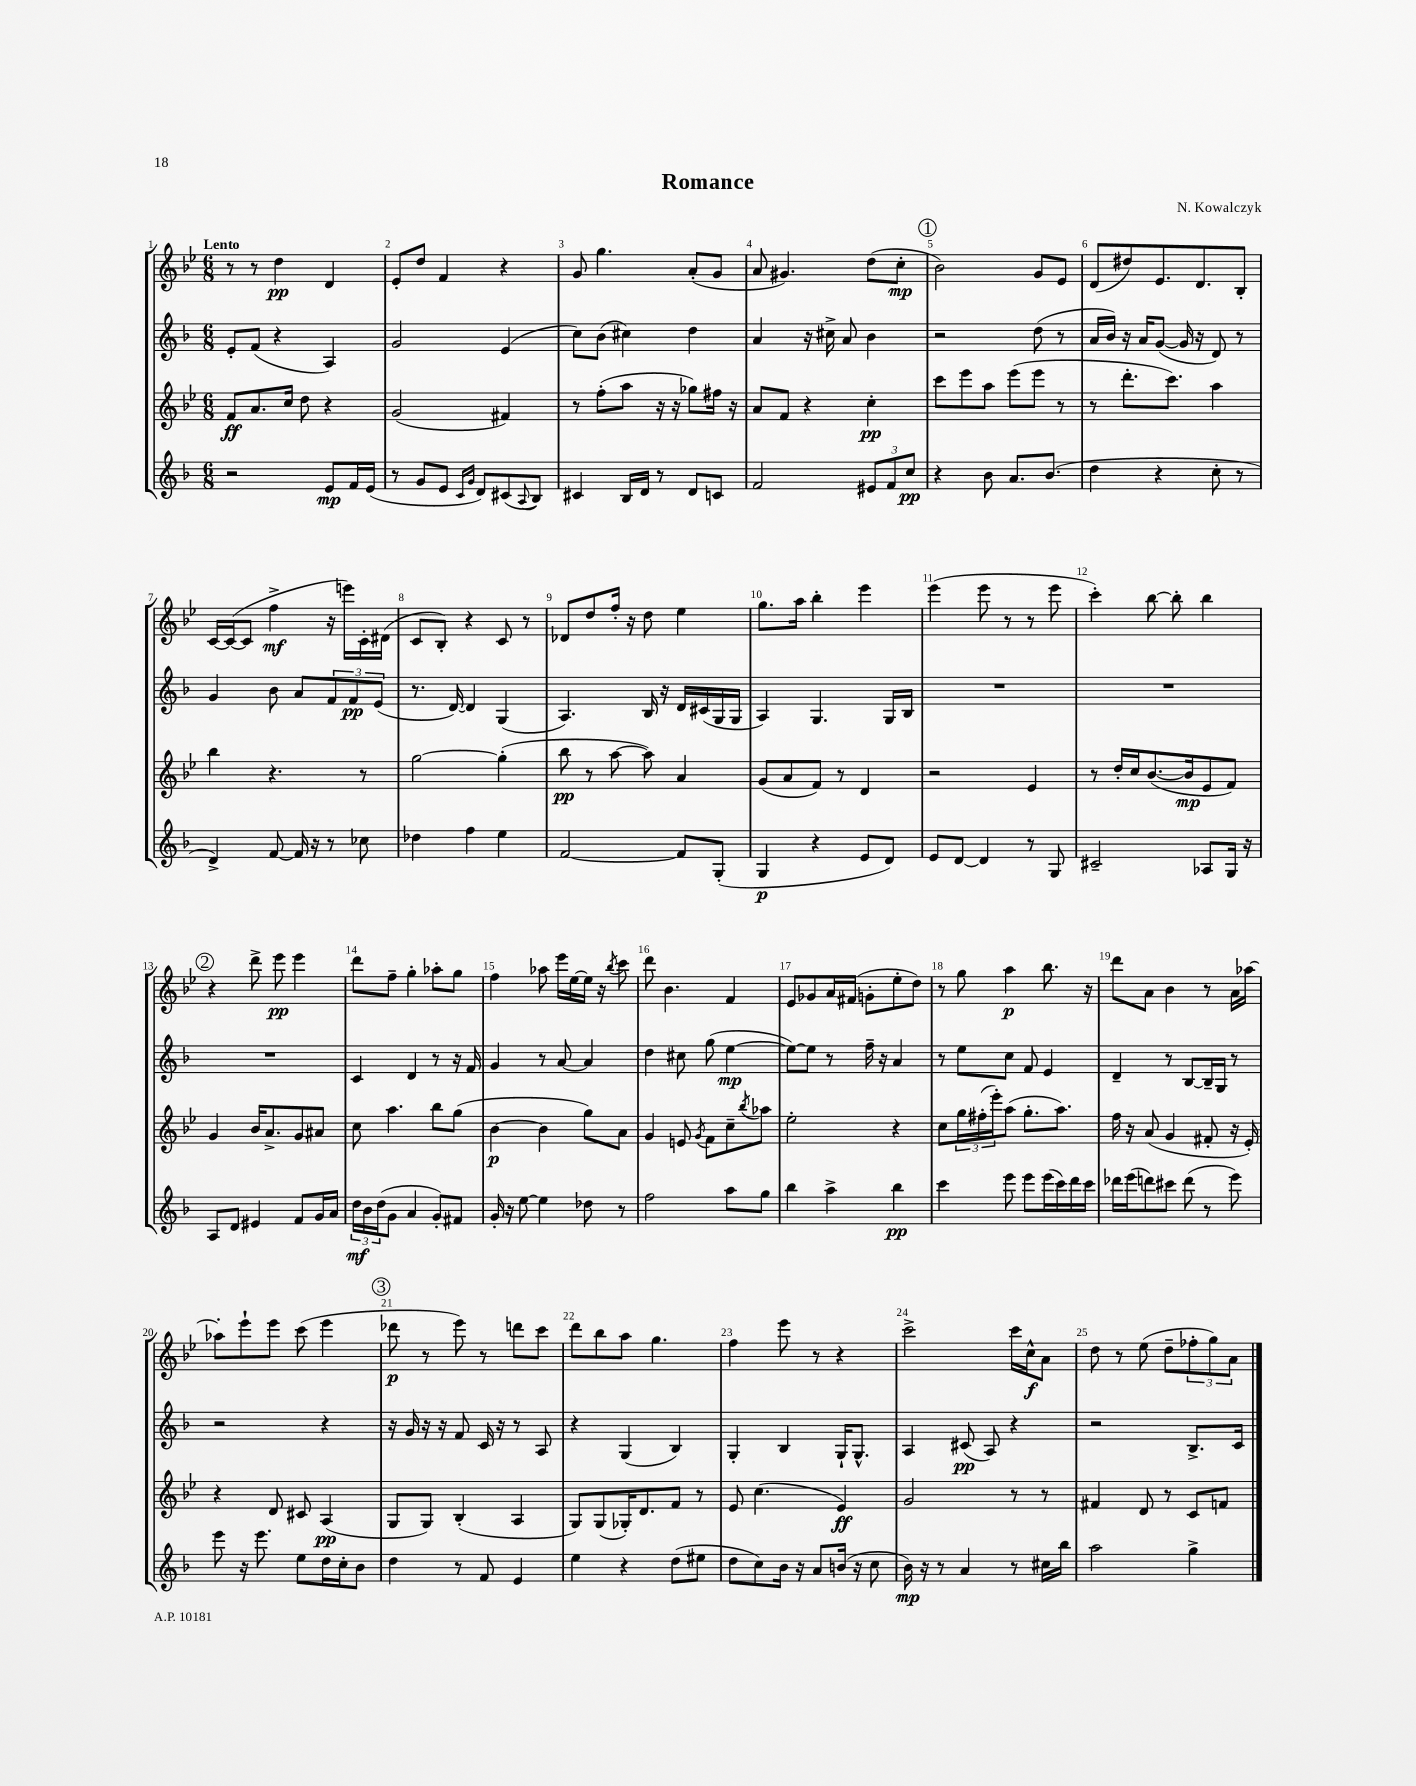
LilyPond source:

\header { title = "Romance" composer = "N. Kowalczyk" }
<<
\new StaffGroup <<
\new Staff = "s0" {
    \clef treble \key bes \major \numericTimeSignature \time 6/8 \tempo "Lento"
    r8 r8 d''4\pp d'4 |
    ees'8-. d''8 f'4 r4 |
    g'8 g''4. a'8-.( g'8 |
    a'8 gis'4.) d''8( c''8-.\mp |
    \mark \markup { \circle "1" } bes'2) g'8 ees'8 |
    d'8( dis''8) ees'8. d'8. bes8-. |
    c'16~ c'16~( c'8 f''4->\mf r16 e'''16) c'16-. dis'16( |
    c'8 bes8-.) r4 c'8 r8 |
    des'8 d''8 f''16-. r16 d''8 ees''4 |
    g''8. a''16 bes''4-. ees'''4 |
    ees'''4( ees'''8 r8 r8 ees'''8 |
    c'''4-.) bes''8~ bes''8-. bes''4 |
    \mark \markup { \circle "2" } r4 d'''8-> ees'''8\pp ees'''4 |
    d'''8 f''8-- g''4-. aes''8-. g''8 |
    f''4 aes''8 ees'''16 ees''16~ ees''16 r16 \acciaccatura { bes''8 } c'''8 |
    d'''8 bes'4. f'4 |
    ees'8 ges'8 a'16 fis'16( g'8-. ees''8-. d''8) |
    r8 g''8 a''4\p bes''8. r16 |
    d'''8 a'8 bes'4 r8 a'16 aes''16~ |
    aes''8-. ees'''8-! ees'''8 c'''8( ees'''4 |
    \mark \markup { \circle "3" } des'''8\p r8 ees'''8) r8 d'''8 c'''8 |
    d'''8 bes''8 a''8 g''4. |
    f''4 ees'''8 r8 r4 |
    c'''2-> c'''16 c''16-^\f a'8 |
    d''8 r8 ees''8( d''8-- \tuplet 3/2 { fes''8-. g''8) a'8 } \bar "|." |
}
\new Staff = "s1" {
    \clef treble \key f \major \numericTimeSignature \time 6/8
    e'8-. f'8( r4 a4) |
    g'2 e'4( |
    c''8) bes'8( cis''4) d''4 |
    a'4 r16 cis''16-> a'8 bes'4 |
    \mark \markup { \circle "1" } r2 d''8( r8 |
    a'16 bes'16) r16 a'16 g'8~( g'16 r16 d'8) r8 |
    g'4 bes'8 a'8 \tuplet 3/2 { f'8 f'8\pp e'8( } |
    r8. d'16~) d'4 g4( |
    a4.) bes16 r16 d'16 cis'16( g16 g16 |
    a4) g4. g16 bes16 |
    R2. |
    R2. |
    \mark \markup { \circle "2" } R2. |
    c'4 d'4 r8 r16 f'16 |
    g'4 r8 a'8~ a'4 |
    d''4 cis''8 g''8( e''4~\mp |
    e''8~) e''8 r8 f''16-- r16 a'4 |
    r8 e''8 c''8 f'8 e'4 |
    d'4-- r8 bes8~ bes16-- g16 r8 |
    r2 r4 |
    \mark \markup { \circle "3" } r16 g'16 r16 r16 f'8 c'16 r16 r8 a8 |
    r4 g4( bes4) |
    g4-. bes4 g16-! g8.-^ |
    a4 cis'8\pp( a8) r4 |
    r2 bes8.-> c'16 \bar "|." |
}
\new Staff = "s2" {
    \clef treble \key bes \major \numericTimeSignature \time 6/8
    f'8\ff a'8. c''16 d''8 r4 |
    g'2( fis'4) |
    r8 f''8-.( a''8 r16 r16 ges''8) fis''16 r16 |
    a'8 f'8 r4 c''4-.\pp |
    \mark \markup { \circle "1" } c'''8 ees'''8 a''8 ees'''8( ees'''8 r8 |
    r8 d'''8.-. c'''8.) a''4 |
    bes''4 r4. r8 |
    g''2~ g''4-.( |
    bes''8\pp r8 a''8~ a''8) a'4 |
    g'8( a'8 f'8) r8 d'4 |
    r2 ees'4 |
    r8 d''16-. c''16 bes'8.~( bes'16\mp ees'8 f'8) |
    \mark \markup { \circle "2" } g'4 bes'16 a'8.-> g'8 ais'8 |
    c''8 a''4. bes''8 g''8( |
    bes'4~\p bes'4 g''8) a'8 |
    g'4 e'8 \acciaccatura { g'8 } f'8 c''8-- \acciaccatura { bes''8 } aes''8 |
    ees''2-. r4 |
    c''8 \tuplet 3/2 { g''16 fis''16-.( ees'''16-.) } a''8( g''8.-. a''8.) |
    f''16 r16 a'8( g'4 fis'8-. r16 ees'16-.) |
    r4 d'8 cis'8 a4\pp( |
    \mark \markup { \circle "3" } g8 g8) bes4-.( a4 |
    g8) g8( ges16-.) d'8. f'8 r8 |
    ees'8 c''4.( ees'4\ff) |
    g'2 r8 r8 |
    fis'4 d'8 r8 c'8 f'8 \bar "|." |
}
\new Staff = "s3" {
    \clef treble \key f \major \numericTimeSignature \time 6/8
    r2 e'8\mp f'16 e'16( |
    r8 g'8 e'8 \grace { c'16 g'16 } d'8) cis'8( \appoggiatura { a8 } bes8) |
    cis'4 bes16 d'16 r8 d'8 c'8 |
    f'2 \tuplet 3/2 { eis'8 f'8 c''8\pp } |
    \mark \markup { \circle "1" } r4 bes'8 a'8. bes'8.( |
    d''4 r4 c''8-. r8 |
    d'4->) f'8~ f'16 r16 r8 ces''8 |
    des''4 f''4 e''4 |
    f'2~ f'8 g8-.( |
    g4\p r4 e'8 d'8) |
    e'8 d'8~ d'4 r8 g8 |
    cis'2-- aes8 g16 r16 |
    \mark \markup { \circle "2" } a8 d'8 eis'4 f'8 g'16 a'16 |
    \tuplet 3/2 { d''16\mf bes'16 d''16( } g'8 a'4 g'8-.) fis'8 |
    g'16-. r16 e''8~ e''4 des''8 r8 |
    f''2 a''8 g''8 |
    bes''4 a''4-> bes''4\pp |
    c'''4 e'''8 e'''8 e'''16( c'''16) d'''16 c'''16 |
    des'''16 e'''16( d'''8) cis'''8 d'''8( r8 e'''8) |
    e'''8 r16 e'''8. e''8 d''16 c''16-. bes'8 |
    \mark \markup { \circle "3" } d''4 r8 f'8 e'4 |
    e''4 r4 d''8( eis''8 |
    d''8 c''8) bes'16 r16 a'8 b'16( r16 c''8 |
    bes'16\mp) r16 r8 a'4 r8 cis''16 bes''16 |
    a''2 g''4-> \bar "|." |
}
>>
>>
\layout { \context { \Score \override BarNumber.break-visibility = ##(#f #t #t) barNumberVisibility = #all-bar-numbers-visible } }
